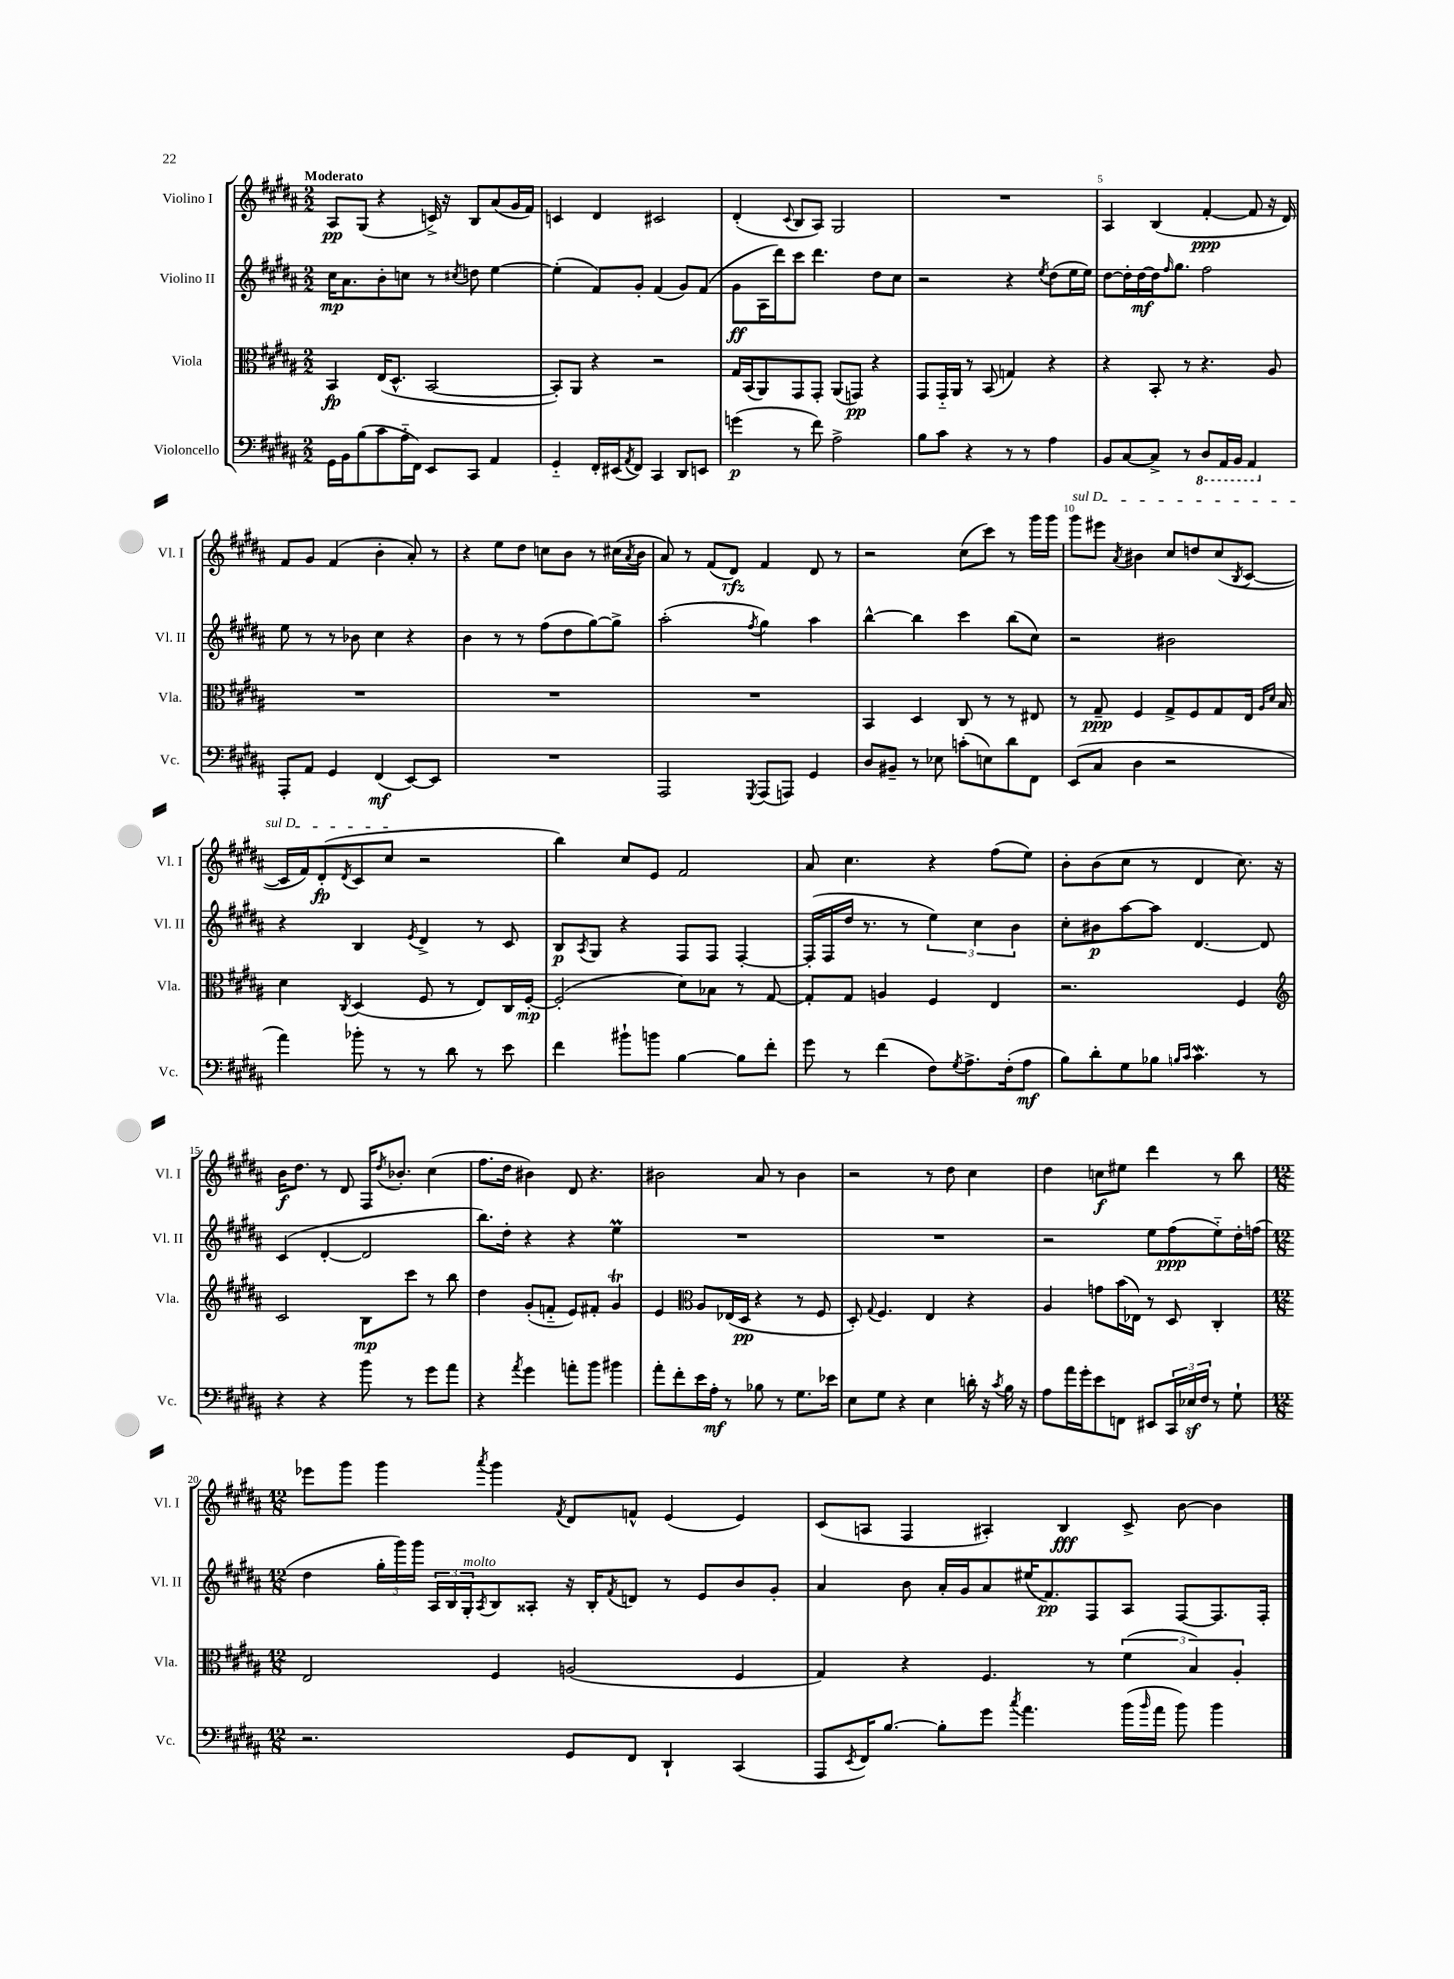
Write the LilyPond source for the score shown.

<<
\new StaffGroup <<
\new Staff = "s0" \with { instrumentName = "Violino I" shortInstrumentName = "Vl. I" } {
    \clef treble \key b \major \numericTimeSignature \time 2/2 \tempo "Moderato"
    ais8\pp gis8( r4 c'16->) r16 b8 ais'8( gis'16 fis'16) |
    c'4 dis'4 cis'2 |
    dis'4-.( \appoggiatura { cis'8 } b8 ais8) gis2 |
    R1 |
    ais4 b4( fis'4~-.\ppp fis'8 r16 dis'16) |
    fis'8 gis'8 fis'4( b'4-. ais'8-.) r8 |
    r4 e''8 dis''8 c''8 b'8 r8 cis''16( \acciaccatura { ais'8 } b'16 |
    ais'8) r8 fis'8( dis'8\rfz) fis'4 dis'8 r8 |
    r2 cis''8( cis'''8) r8 gis'''16 gis'''16 |
    \once \override TextSpanner.bound-details.left.text = \markup { \italic "sul D" } gis'''8\startTextSpan eis'''8 \acciaccatura { ais'8 } bis'4 cis''8 d''8 cis''8( \acciaccatura { b8 } cis'8~ |
    cis'16 fis'16) dis'8-.\fp( \acciaccatura { dis'8 } cis'8 cis''8\stopTextSpan r2 |
    b''4) cis''8 e'8 fis'2 |
    ais'8 cis''4. r4 fis''8( e''8) |
    b'8-. b'8( cis''8 r8 dis'4 cis''8.) r16 |
    b'16\f dis''8. r8 dis'8 fis16 \acciaccatura { dis''8 } bes'8.-. cis''4( |
    fis''8. dis''16 bis'4) dis'8 r4. |
    bis'2 ais'8 r8 bis'4 |
    r2 r8 dis''8 cis''4 |
    dis''4 c''8\f eis''8 dis'''4 r8 b''8 |
    \numericTimeSignature \time 12/8 ees'''8 gis'''8 gis'''4 \acciaccatura { ais'''8 } gis'''4 \acciaccatura { fis'8 } dis'8 f'8-^ e'4( e'4) |
    cis'8( a8 fis4 ais4-.) b4\fff cis'8-> b'8~ b'4 \bar "|." |
}
\new Staff = "s1" \with { instrumentName = "Violino II" shortInstrumentName = "Vl. II" } {
    \clef treble \key b \major \numericTimeSignature \time 2/2
    cis''16\mp ais'8. b'8-. c''8 r8 \acciaccatura { cis''8 } d''8 e''4~ |
    e''4-.( fis'8) gis'8-. fis'4( gis'8) fis'8( |
    gis'8\ff ais16 dis'''16) cis'''8 dis'''4. dis''8 cis''8 |
    r2 r4 \acciaccatura { e''8 } dis''8( e''16 e''16) |
    dis''8~ dis''16-. dis''16~\mf dis''16 \grace { fis''16 } gis''8. fis''2 |
    e''8 r8 r8 bes'8 cis''4 r4 |
    b'4 r8 r8 fis''8( dis''8 gis''8~) gis''8-> |
    ais''2-.( \acciaccatura { fis''8 } gis''4) ais''4 |
    b''4~-^ b''4 cis'''4 b''8( cis''8) |
    r2 bis'2 |
    r4 b4 \acciaccatura { e'8 } dis'4-> r8 cis'8 |
    b8\p \acciaccatura { ais8 } gis8 r4 fis8 fis8 fis4~-. |
    fis16-.( fis16 dis''16 r8. r8 \tuplet 3/2 { e''4) cis''4 b'4 } |
    cis''8-. bis'8\p ais''8~ ais''8 dis'4.~ dis'8 |
    cis'4( dis'4~-. dis'2 |
    b''8.) dis''16-. r4 r4 e''4\prall |
    R1 |
    R1 |
    r2 e''8 fis''8\ppp( e''8-_) dis''16-. f''16( |
    \numericTimeSignature \time 12/8 dis''4 \tuplet 3/2 { gis''16-. gis'''16) gis'''16 } \tuplet 3/2 { ais16 b16 gis16-.^\markup { \italic "molto" } } \acciaccatura { ais8 } b8 aisis8-. r16 b16-. \acciaccatura { fis'8 } d'8 r8 e'8 b'8 gis'8-. |
    ais'4 b'8 ais'16-. gis'16 ais'8 eis''16( fis'8.\pp) fis8 ais8 fis8~ fis8. fis16-. \bar "|." |
}
\new Staff = "s2" \with { instrumentName = "Viola" shortInstrumentName = "Vla." } {
    \clef alto \key b \major \numericTimeSignature \time 2/2
    b,4\fp e16( dis8.-^ b,2~ |
    b,8-.) ais,8 r4 r2 |
    gis16 b,16( ais,8) gis,8 gis,8-. ais,8( g,8\pp) r4 |
    gis,8 gis,16-_ ais,16 r8 b,8( g4) r4 |
    r4 b,8-. r8 r4. ais8 |
    R1 |
    R1 |
    R1 |
    b,4 dis4 cis8 r8 r8 eis8 |
    r8 gis8--\ppp fis4 gis8-> fis8 gis8 e16 \grace { ais16 dis'16 } b16 |
    dis'4 \acciaccatura { cis8 } dis4( fis8 r8 e8) cis16 fis16~-.\mp |
    fis2-.( dis'8) bes8 r8 gis8~ |
    gis8-. gis8 a4 fis4 e4 |
    r2. fis4 |
    \clef treble cis'2 b8\mp cis'''8 r8 b''8 |
    dis''4 gis'8-.( f'8-_ e'8) fis'8-. gis'4\trill |
    e'4 \clef alto ais8 ees16( dis16\pp r4 r8 fis8 |
    dis8-.) \appoggiatura { gis8 } fis4. e4 r4 |
    ais4 g'8 b'16( ees16) r8 dis8 cis4-. |
    \numericTimeSignature \time 12/8 e2 fis4 a2( fis4 |
    gis4) r4 fis4. r8 \tuplet 3/2 { fis'4( b4) ais4-. } \bar "|." |
}
\new Staff = "s3" \with { instrumentName = "Violoncello" shortInstrumentName = "Vc." } {
    \clef bass \key b \major \numericTimeSignature \time 2/2
    gis,16 b,16 b8( cis'8 ais16-_ fis,16) e,8 cis,8 ais,4 |
    gis,4-_ fis,16-. eis,16( \acciaccatura { ais,8 } fis,8) cis,4 dis,8 e,8 |
    g'4\p( r8 fis'8) ais2-> |
    b8 cis'8 r4 r8 r8 ais4 |
    b,8 cis8~ cis8-> r8 \ottava #-1 dis,8 ais,,16 b,,16 ais,,4 \ottava #0 |
    ais,,8-. ais,8 gis,4 fis,4\mf( e,8~) e,8 |
    R1 |
    ais,,2 \acciaccatura { gis,,8 } ais,,8( a,,8) gis,4 |
    dis8 bis,8-- r8 ees8 c'8-.( e8) dis'8 fis,8 |
    e,8( cis8 dis4 r2 |
    ais'4) bes'8-. r8 r8 dis'8 r8 e'8 |
    fis'4 bis'8-! b'8 b4~ b8 fis'8-. |
    gis'8 r8 fis'4( fis8) \acciaccatura { gis8 } ais8.-> fis16-.( ais8\mf |
    b8) dis'8-. gis8 bes8 \grace { b16 cis'16 } cis'4.\mordent r8 |
    r4 r4 b'8 r8 gis'8 ais'8 |
    r4 \acciaccatura { ais'8 } gis'4 a'8-. b'8 bis'4 |
    ais'8-. fis'8-. e'16 ais16-.\mf r8 bes8 r8 gis8. ees'16 |
    e8 gis8 r4 e4 d'16-. r16 \acciaccatura { cis'8 } b16 r16 |
    ais8 ais'16 gis'16-. e'8 f,8 eis,8 \tuplet 3/2 { cis,16 ees16\sf fis16 } r8 gis8-! |
    \numericTimeSignature \time 12/8 r2. gis,8 fis,8 dis,4-! cis,4( |
    ais,,8 \acciaccatura { e,8 } fis,16) b8.~ b8-. gis'8 \acciaccatura { cis''8 } ais'4. b'16( \grace { b'16 } ais'16 b'8) b'4 \bar "|." |
}
>>
>>
\layout { \context { \Score \override BarNumber.break-visibility = ##(#f #t #t) barNumberVisibility = #(every-nth-bar-number-visible 5) } }
